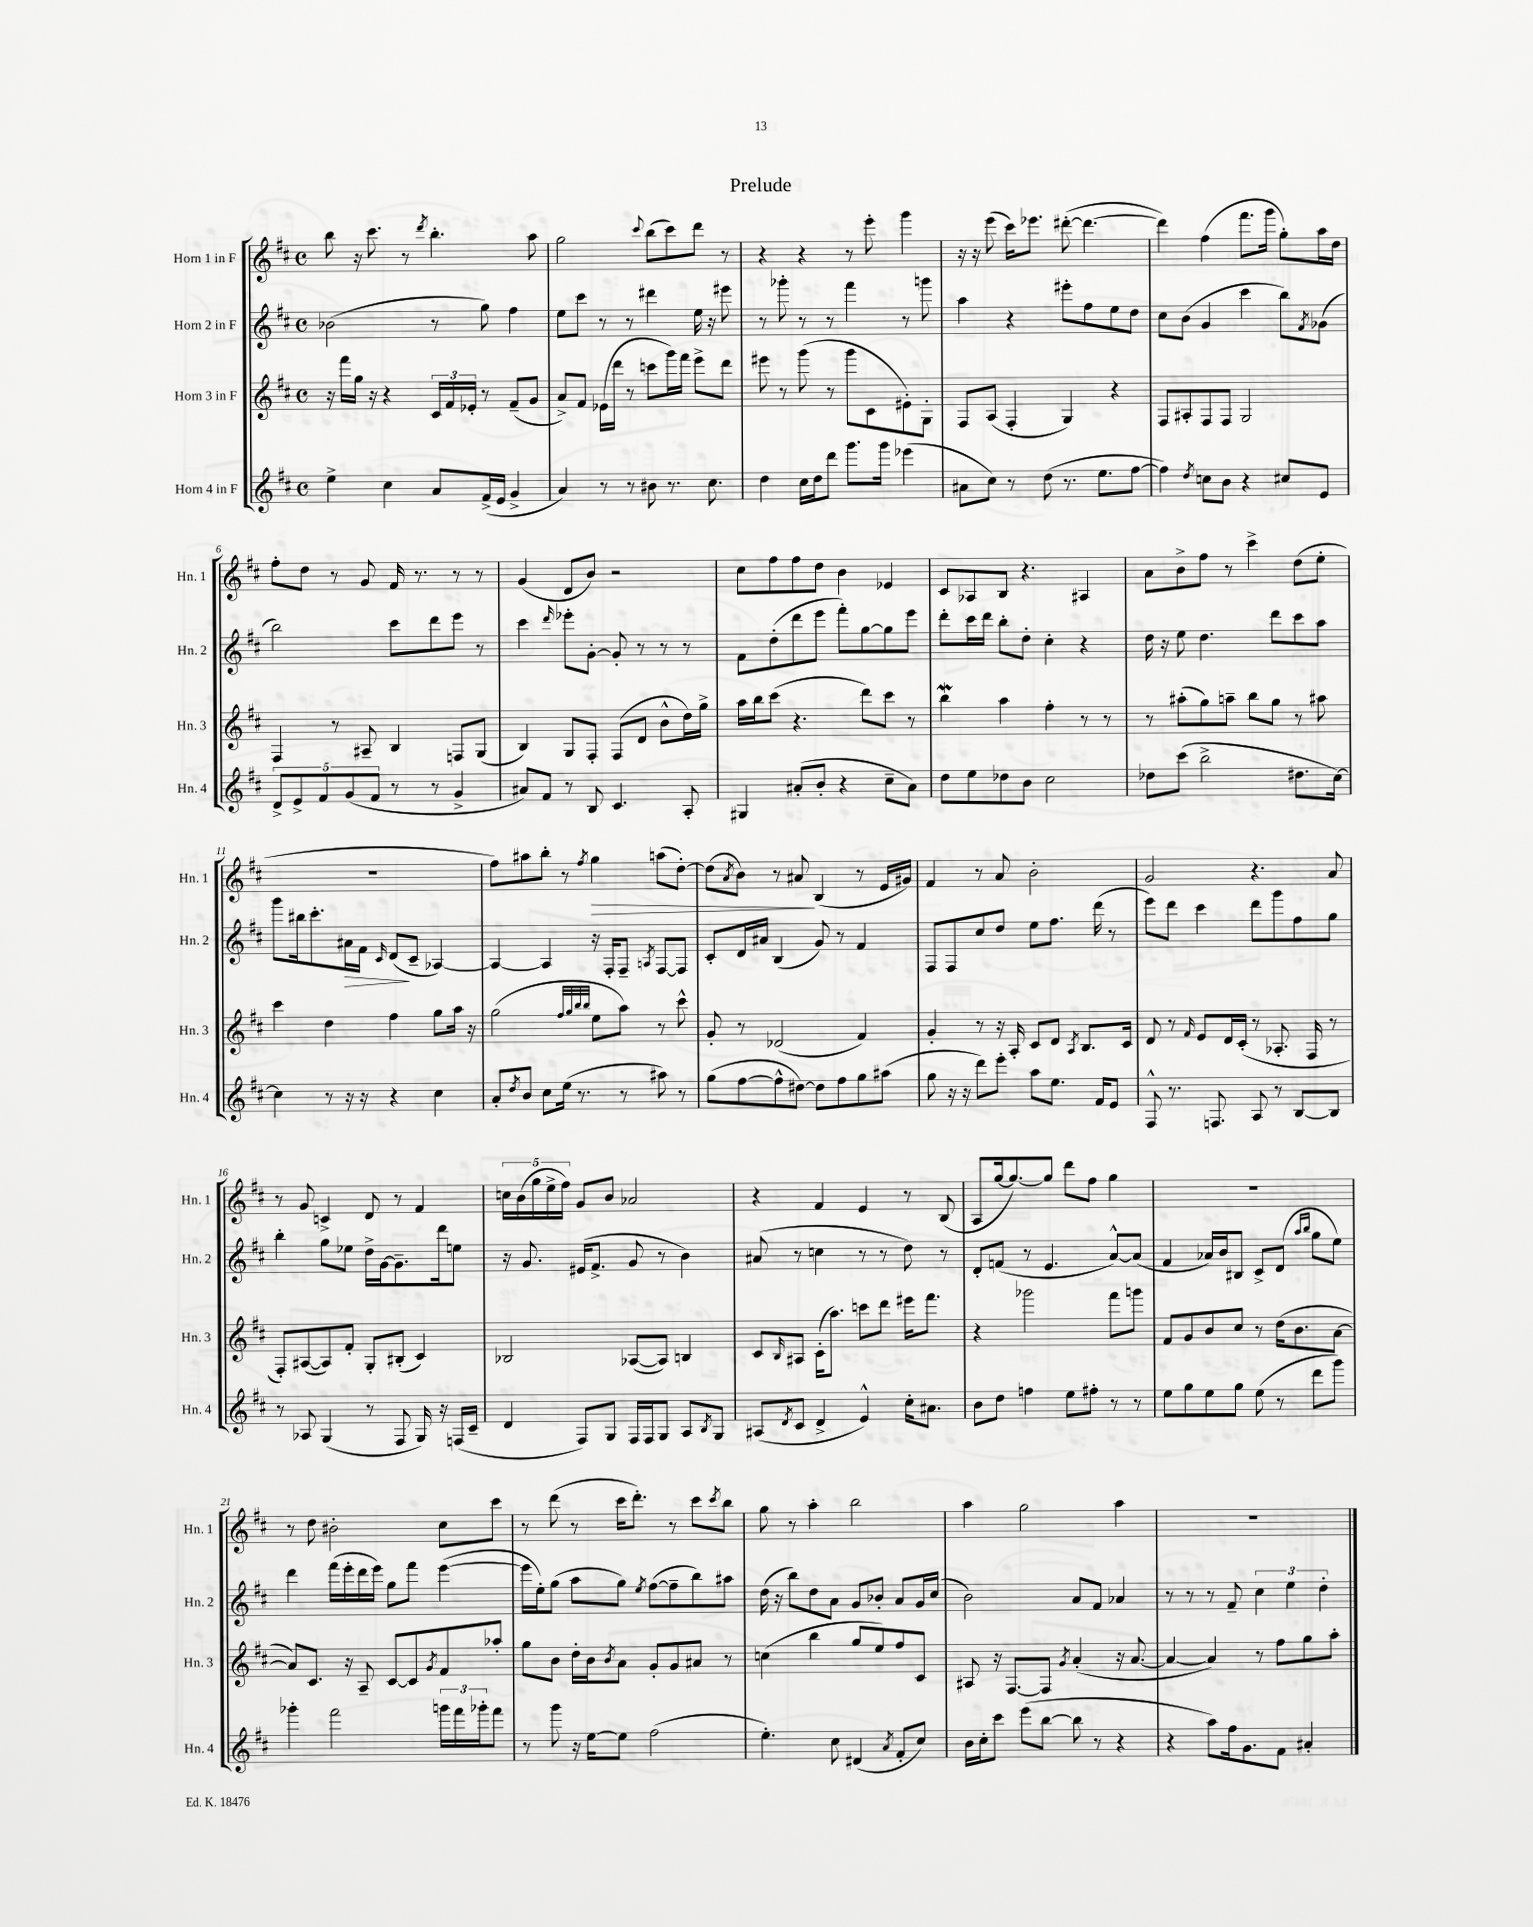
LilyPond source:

\header { title = "Prelude" }
<<
\new StaffGroup <<
\new Staff = "s0" \with { instrumentName = "Horn 1 in F" shortInstrumentName = "Hn. 1" } {
    \clef treble \key d \major \defaultTimeSignature \time 4/4
    b''8 r16 cis'''8. r8 \acciaccatura { d'''8 } b''4.-. a''8 |
    g''2 \appoggiatura { cis'''8 } b''8( cis'''8) d'''8 r8 |
    r4 r4 r8 e'''8-. g'''4 |
    r16 r16 e'''8( cis'''16) ees'''8. dis'''8~-.( dis'''4.~ |
    dis'''4) fis''4( fis'''8. g'''16 g''8-.) a''16 d''16 |
    fis''8-. d''8 r8 g'8 fis'16 r8. r8 r8 |
    g'4( d'8 b'8) r2 |
    cis''8 fis''8 fis''8 d''8 b'4 ees'4 |
    cis'8 aes8 b8 r4. ais4 |
    a'8 b'8-> fis''8 r8 cis'''4-> d''8( e''8-. |
    R1 |
    fis''8) ais''8 b''8-. r8 \acciaccatura { fis''8 } g''4\> a''8( d''8~-.) |
    d''8( \acciaccatura { a'8 } b'8) r8 ais'8\! b4( r8 e'16 gis'16) |
    fis'4 r8 a'8 b'2-. |
    g'2 r4. a'8 |
    r8 g'8 c'4-> d'8 r8 fis'4 |
    \tuplet 5/4 { c''16 b'16( g''16 e''16-> fis''16) } g'8 b'8 aes'2 |
    r4 fis'4 e'4 r8 b8( |
    a8 g''16~ g''8.~) g''8 d'''8 fis''8 g''4 |
    R1 |
    r8 d''8 bis'2-. cis''8 cis'''8 |
    r8 d'''8( r8 cis'''16 d'''8.-.) r8 cis'''8 \acciaccatura { cis'''8 } b''8 |
    g''8 r8 a''4-. b''2 |
    a''4 g''2 a''4 |
    R1 \bar "|." |
}
\new Staff = "s1" \with { instrumentName = "Horn 2 in F" shortInstrumentName = "Hn. 2" } {
    \clef treble \key d \major \defaultTimeSignature \time 4/4
    bes'2( r8 g''8) fis''4 |
    e''8 cis'''8 r8 r8 dis'''4 e''16 r16 eis'''8 |
    r8 ges'''8-. r8 r8 fis'''4 r8 g'''8 |
    a''4 r4 eis'''8-. fis''8 e''8 d''8 |
    cis''8 b'8( g'4 cis'''4 b''8) \acciaccatura { fis'8 } ges'8( |
    b''2) cis'''8 d'''8 e'''8 r8 |
    cis'''4 \grace { d'''16 } ees'''8-. g'8~-. g'8-. r8 r8 r8 |
    fis'8 d''8-.( d'''8 e'''8 fis'''8-.) g''8~ g''8 e'''8 |
    d'''8-. cis'''16 d'''16 b''8-. d''8-. cis''4-. r4 |
    d''16 r16 e''8 d''4. d'''8 cis'''8 a''8 |
    g'''8 bis''16 cis'''8.-. ais'16\> fis'16 \grace { cis'16 } d'8\!( cis'8-- aes4~) |
    aes4~ aes4 r16 fis16-. fis8-- \acciaccatura { a8 } fis8~ fis8 |
    cis'8-. d'16 ais'16 b4( g'8) r8 fis'4 |
    fis8 fis8 cis''8 d''8 e''8 fis''8. d'''16( r8 |
    e'''8) d'''8 cis'''4 d'''8 g'''8 fis''8 g''8 |
    b''4-. g''8 ees''8 d''16-> g'16~ g'8.-- d'''16 e''8 |
    r16 g'8. eis'16( fis'8.-> g'8 r8 b'4) |
    ais'8( r8 c''4 r8 r8 d''8) r8 |
    d'8-. f'8( r8 e'4. a'8~-^) a'8( |
    fis'4 aes'16) b'16 bis8 cis'8-> d'8( \grace { a''16 b''16 } g''8 e''8) |
    d'''4 fis'''16( e'''16-. d'''16 e'''16) g''8 fis'''8 e'''4~( |
    e'''16 e''16-.) g''8( a''8 g''8) \acciaccatura { e''8 } fis''8~( fis''8-- b''8) ais''8 |
    d''16( r16 b''8) d''8 a'8 g'8 bes'8-. a'8 g'16 cis''16( |
    b'2) a'8 fis'8 aes'4 |
    r8 r8 r8 fis'8-- \tuplet 3/2 { cis''4 e''4 d''4-. } \bar "|." |
}
\new Staff = "s2" \with { instrumentName = "Horn 3 in F" shortInstrumentName = "Hn. 3" } {
    \clef treble \key d \major \defaultTimeSignature \time 4/4
    r16 fis'''16 g''16 r16 r4 \tuplet 3/2 { cis'16 fis'16 ees'16-. } r8 fis'8--( g'8 |
    a'8->) fis'8 ees'16( d'''16 r8 c'''8 g'''16) fis'''16 e'''8-> d'''8 |
    eis'''8 r8 g'''8( r8 g'''8 cis'8 eis'8-.) g8-. |
    fis8 a8( fis4-. g4) r4 |
    fis8 ais8-. fis8 fis8 g2 |
    fis4 r8 ais8-- b4 f8 g8( |
    b4) g8 fis8-. fis8( d'8 b'8-^ d''16) g''16-> |
    a''16 b''16 cis'''8( r4. d'''8) cis'''8 r8 |
    b''4\mordent a''4 fis''4-. r8 r8 |
    r8 ais''8-.( g''8) a''8-- b''8 g''8 r8 ais''8 |
    cis'''4 d''4 fis''4 g''8 a''16 r16 |
    g''2( \grace { fis''32 g''32 b''32 b''32 } e''8 a''8) r8 cis'''8-^ |
    g'8-. r8 des'2( fis'4) |
    g'4-. r8 r16 a16-. cis'8 d'8 \acciaccatura { a8 } b8. cis'16 |
    d'8 r8 \grace { fis'16 } e'8 d'16 cis'16-.( r8 aes8.-. fis16 r8 |
    fis8-.) ais8~( ais8) fis'8-. g8-. bis8-.( cis'4) |
    bes2 aes8~( aes8) b4 |
    cis'8 \grace { b16 } ais8 cis'16-.( a''8.) c'''8 d'''8 eis'''16 fis'''8. |
    r4 ges'''2 fis'''8 g'''8 |
    fis'8 g'8 b'8 cis''8 r8 d''16( b'8. a'8~ |
    a'8) cis'8. r16 a8-- cis'8~ cis'8 \acciaccatura { g'8 } fis'8 aes''8-. |
    g''8 b'8 d''16-. b'16 \acciaccatura { b'8 } a'8 g'8-. g'8 ais'8 r8 |
    c''4( b''4 g''8 e''8) fis''8 cis'8 |
    ais8 r16 fis8.~ fis8 \acciaccatura { g'8 } a'4-.( r16 a'8.~ |
    a'4~ a'4) r8 fis''8 g''8 a''8-. \bar "|." |
}
\new Staff = "s3" \with { instrumentName = "Horn 4 in F" shortInstrumentName = "Hn. 4" } {
    \clef treble \key d \major \defaultTimeSignature \time 4/4
    e''4-> cis''4 a'8 fis'16->( e'16 g'4-> |
    a'4) r8 r8 bis'8 r8. cis''8. |
    d''4 cis''16 d''16 d'''8 g'''8. g'''16 ees'''4( |
    ais'8 cis''8) r8 d''8( r8. e''8. fis''8~ |
    fis''4) \acciaccatura { d''8 } c''8 b'8 r4 cis''8 e'8 |
    \tuplet 5/4 { d'8-> e'8-> fis'8 g'8( fis'8 } r8 r8 g'4-> |
    ais'8) fis'8 r8 b8 cis'4. a8-. |
    gis4 ais'8-.( b'8-. r4 cis''8-- ais'8) |
    d''8 e''8 des''8 b'8 cis''2 |
    des''8 cis'''8( b''2-> dis''8. cis''16~) |
    cis''4 r8 r16 r16 r4 cis''4 |
    a'8-. \acciaccatura { d''8 } b'8 cis''8 e''16( r8. r8 ais''8) r8 |
    g''8( fis''8~ fis''8-^ dis''8~) dis''8 fis''8 g''8 ais''8( |
    g''8 r16 r16 d'''8) e'''8-. a''8 e''8. fis'16 e'8 |
    fis8-^ r8. f8. a8 r8 b8~ b8 |
    r8 aes8 g4( r8 fis8 g16) r16 f16( cis'16-- |
    d'4 fis8) g8 fis16 fis16 g8 a8 \acciaccatura { b8 } g8 |
    ais8( \acciaccatura { d'8 } cis'8 d'4-> e'4-^) cis''16-. ais'8. |
    b'8 d''8 f''4 e''8 fis''8-. r8 r8 |
    e''8 g''8 e''8 g''8 e''8( r8 d'''8 g'''8) |
    ges'''4-. fis'''2 \tuplet 3/2 { g'''16 fis'''16 ges'''16-. } fis'''8 |
    r8 g'''8 r16 e''16~ e''8 fis''2( |
    e''4.-.) cis''8 dis'4( \acciaccatura { a'8 } fis'8-. cis''8) |
    b'16 cis''16-. cis'''8 e'''8( b''8~ b''8 r8 r4 |
    r4 a''8) fis''16 g'8. fis'8 ais'4-. \bar "|." |
}
>>
>>
